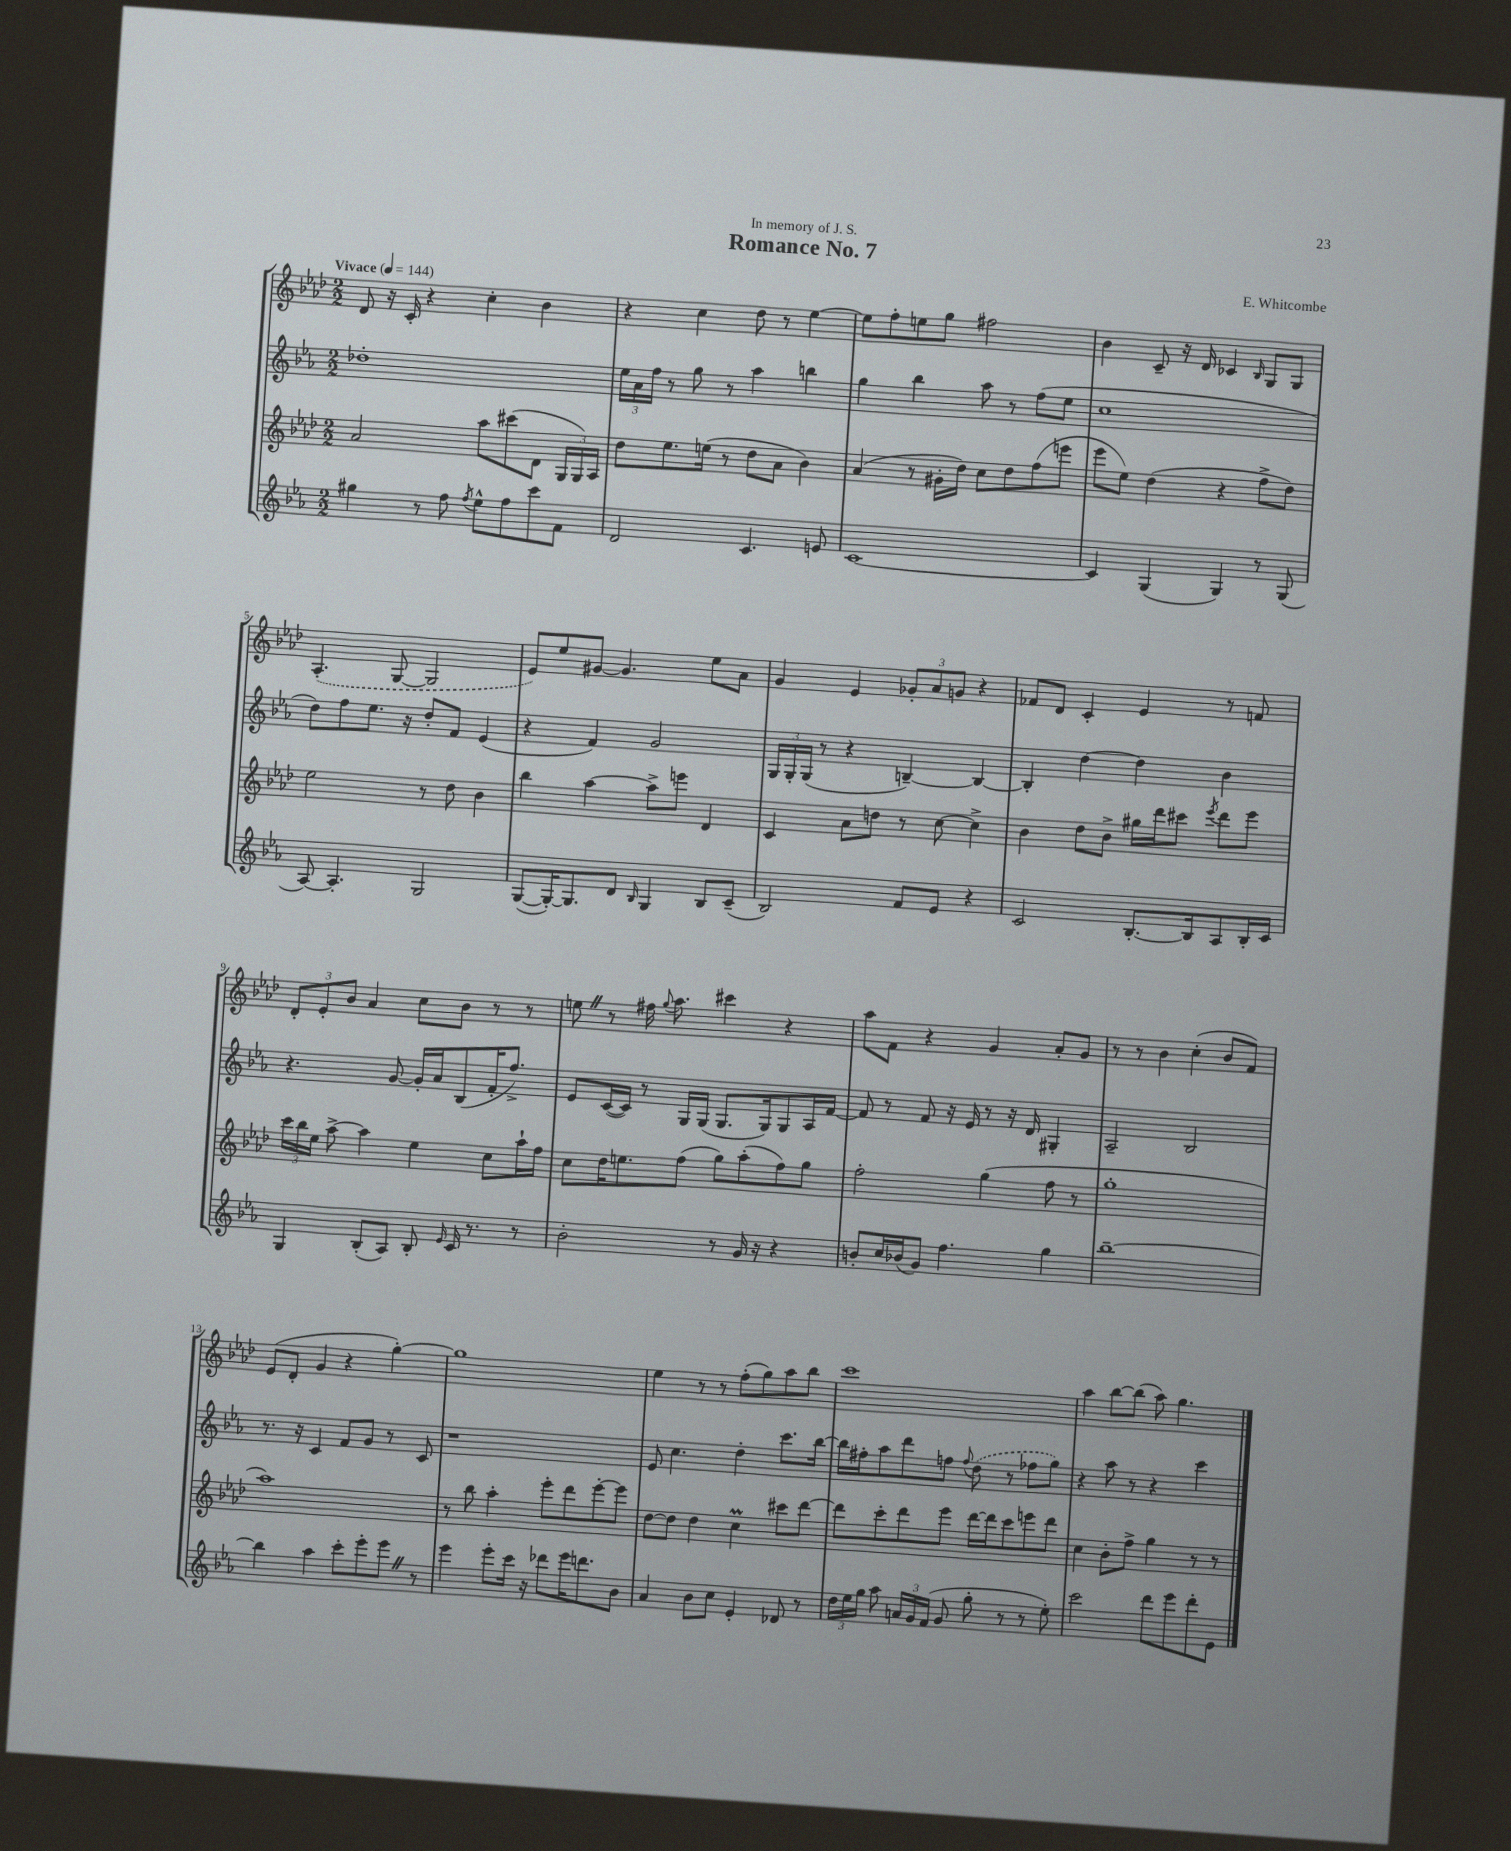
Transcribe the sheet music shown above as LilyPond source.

\header { title = "Romance No. 7" composer = "E. Whitcombe" dedication = "In memory of J. S." }
<<
\new StaffGroup <<
\new Staff = "s0" {
    \clef treble \key aes \major \numericTimeSignature \time 2/2 \tempo "Vivace" 4 = 144
    \autoBeamOff des'8 r16 c'16-. r4 c''4-. bes'4 |
    r4 c''4 des''8 r8 ees''4~ |
    ees''8[ f''8-. e''8 g''8] fis''2 |
    bes'4 c'8-- r16 des'16 ces'4 \grace { bes16 } g8[ g8] |
    \once \slurDashed aes4.-.( g8~ g2 |
    ees'8[) ees''8 gis'8]~ gis'4. ees''8[ aes'8] |
    g'4 ees'4 \tuplet 3/2 { ges'8[-. aes'8 g'8] } r4 |
    fes'8[ des'8] c'4-. ees'4 r8 f'8 |
    \tuplet 3/2 { des'8[-. ees'8-. bes'8] } aes'4 c''8[ bes'8] r8 r8 |
    e''8 \once \override BreathingSign.text = \markup { \musicglyph "scripts.caesura.straight" } \breathe r8 fis''16 \appoggiatura { g''8 } aes''8. cis'''4 r4 |
    aes''8[ f'8] r4 g'4 aes'8[-. g'8] |
    r8 r8 bes'4 c''4-.( bes'8[ f'8]) |
    ees'8[( des'8]-. g'4 r4 g''4~-.) |
    g''1 |
    ees''4 r8 r8 f''8[-.( g''8) aes''8 bes''8] |
    c'''1 |
    aes''4 bes''8[~ bes''8]( aes''8) g''4. \bar "|." |
}
\new Staff = "s1" {
    \clef treble \key ees \major \numericTimeSignature \time 2/2
    \autoBeamOff des''1-. |
    \tuplet 3/2 { ees''16[ aes'16 f''16] } r8 g''8 r8 aes''4 b''4 |
    g''4 bes''4 aes''8 r8 f''8[( ees''8] |
    c''1 |
    d''8[) f''8 ees''8.] r16 d''8[-. f'8] ees'4( |
    r4 f'4) g'2 |
    \tuplet 3/2 { g16[ g16-. g16]( } r8 r4 b4~--) b4~ |
    b4-. d''4~ d''4 bes'4 |
    r4. g'8~ g'16[-. aes'16 bes8( f'16-. f''8.]->) |
    ees'8[ c'16~( c'16]) r8 g16[ g16]( g8.[ g16) g8 aes16 f'16]~ |
    f'8 r8 f'8 r16 ees'16 r8 r16 d'16 gis4-. |
    aes2-- bes2 |
    r8. r16 c'4 f'8[ g'8] r8 c'8 |
    r1 |
    ees'8 c''4. d''4-. c'''8.[ bes''16]~ |
    bes''16[ fis''16-. aes''8 d'''8 f''8] \appoggiatura { f''8 } \once \slurDashed d''8( r8 fes''8[ g''8]) |
    r4 aes''8 r8 r4 c'''4 \bar "|." |
}
\new Staff = "s2" {
    \clef treble \key aes \major \numericTimeSignature \time 2/2
    \autoBeamOff aes'2 aes''8[ cis'''8( des'8] \tuplet 3/2 { g16[ g16) aes16] } |
    des''8[ ees''8. e''16]( r8 des''8[ aes'8] bes'4) |
    aes'4( r8 gis'16[-. des''16]) c''8[ des''8 f''8( e'''8] |
    ees'''8[ ees''8]) des''4( r4 f''8[-> des''8]) |
    ees''2 r8 des''8 bes'4 |
    bes''4 aes''4~ aes''8[-> e'''8] des'4 |
    c'4 aes'8[ d''8] r8 c''8~ c''4-> |
    bes'4 des''8[ bes'8]-> gis''16[ des'''16 cis'''8] \acciaccatura { ees'''8 } des'''8[ ees'''8] |
    \tuplet 3/2 { c'''16[ bes''16 ees''16] } aes''8~-> aes''4 ees''4 c''8[ aes''16-! f''16] |
    c''8[ des''16 e''8. f''8]( g''8[) aes''8-.( f''8) g''8] |
    f''2-. g''4( f''8 r8 |
    g''1-. |
    aes''1) |
    r8 bes''8 aes''4-. ees'''8[-. des'''8 ees'''8~-. ees'''8] |
    des''8[~ des''8] des''4 c''4\prall cis'''8[ des'''8]~ |
    des'''8[ c'''8-. des'''8 ees'''8] des'''16[~ des'''16 c'''8 e'''8 des'''8] |
    c''4 bes'8[-. f''8]-> g''4 r8 r8 \bar "|." |
}
\new Staff = "s3" {
    \clef treble \key ees \major \numericTimeSignature \time 2/2
    \autoBeamOff gis''4 r8 f''8 \acciaccatura { f''8 } ees''8[-^ f''8 c'''8 f'8] |
    d'2 c'4. e'8 |
    c'1~ |
    c'4 g4( g4) r8 g8( |
    aes8~) aes4.-. g2 |
    g8[~( g16~-.) g8. d'8] \grace { bes16 } g4 bes8[ c'8]--( |
    bes2) f'8[ ees'8] r4 |
    c'2 bes8.[~-. bes16 aes8 bes16-. c'16] |
    g4 bes8[-.( aes8]) bes8-. \grace { ees'16 } c'16 r8. r8 |
    bes'2-. r8 g'16 r16 r4 |
    b'8[-. c''16 bes'16( g'8]) f''4. g''4 |
    bes''1~-- |
    bes''4 aes''4 c'''8[-. ees'''8-. ees'''8] \once \override BreathingSign.text = \markup { \musicglyph "scripts.caesura.straight" } \breathe r8 |
    ees'''4 ees'''8[-. c'''16] r16 des'''8[ ees'''16 d'''8. bes'8] |
    aes'4 bes'8[ c''8] ees'4-. des'8 r8 |
    \tuplet 3/2 { d''16[ ees''16 g''16] } aes''8 \tuplet 3/2 { a'16[ g'16 f'16]( } g'8 g''8-. r8 r8 ees''8-.) |
    c'''2 d'''8[ ees'''8 d'''8-. ees'8] \bar "|." |
}
>>
>>
